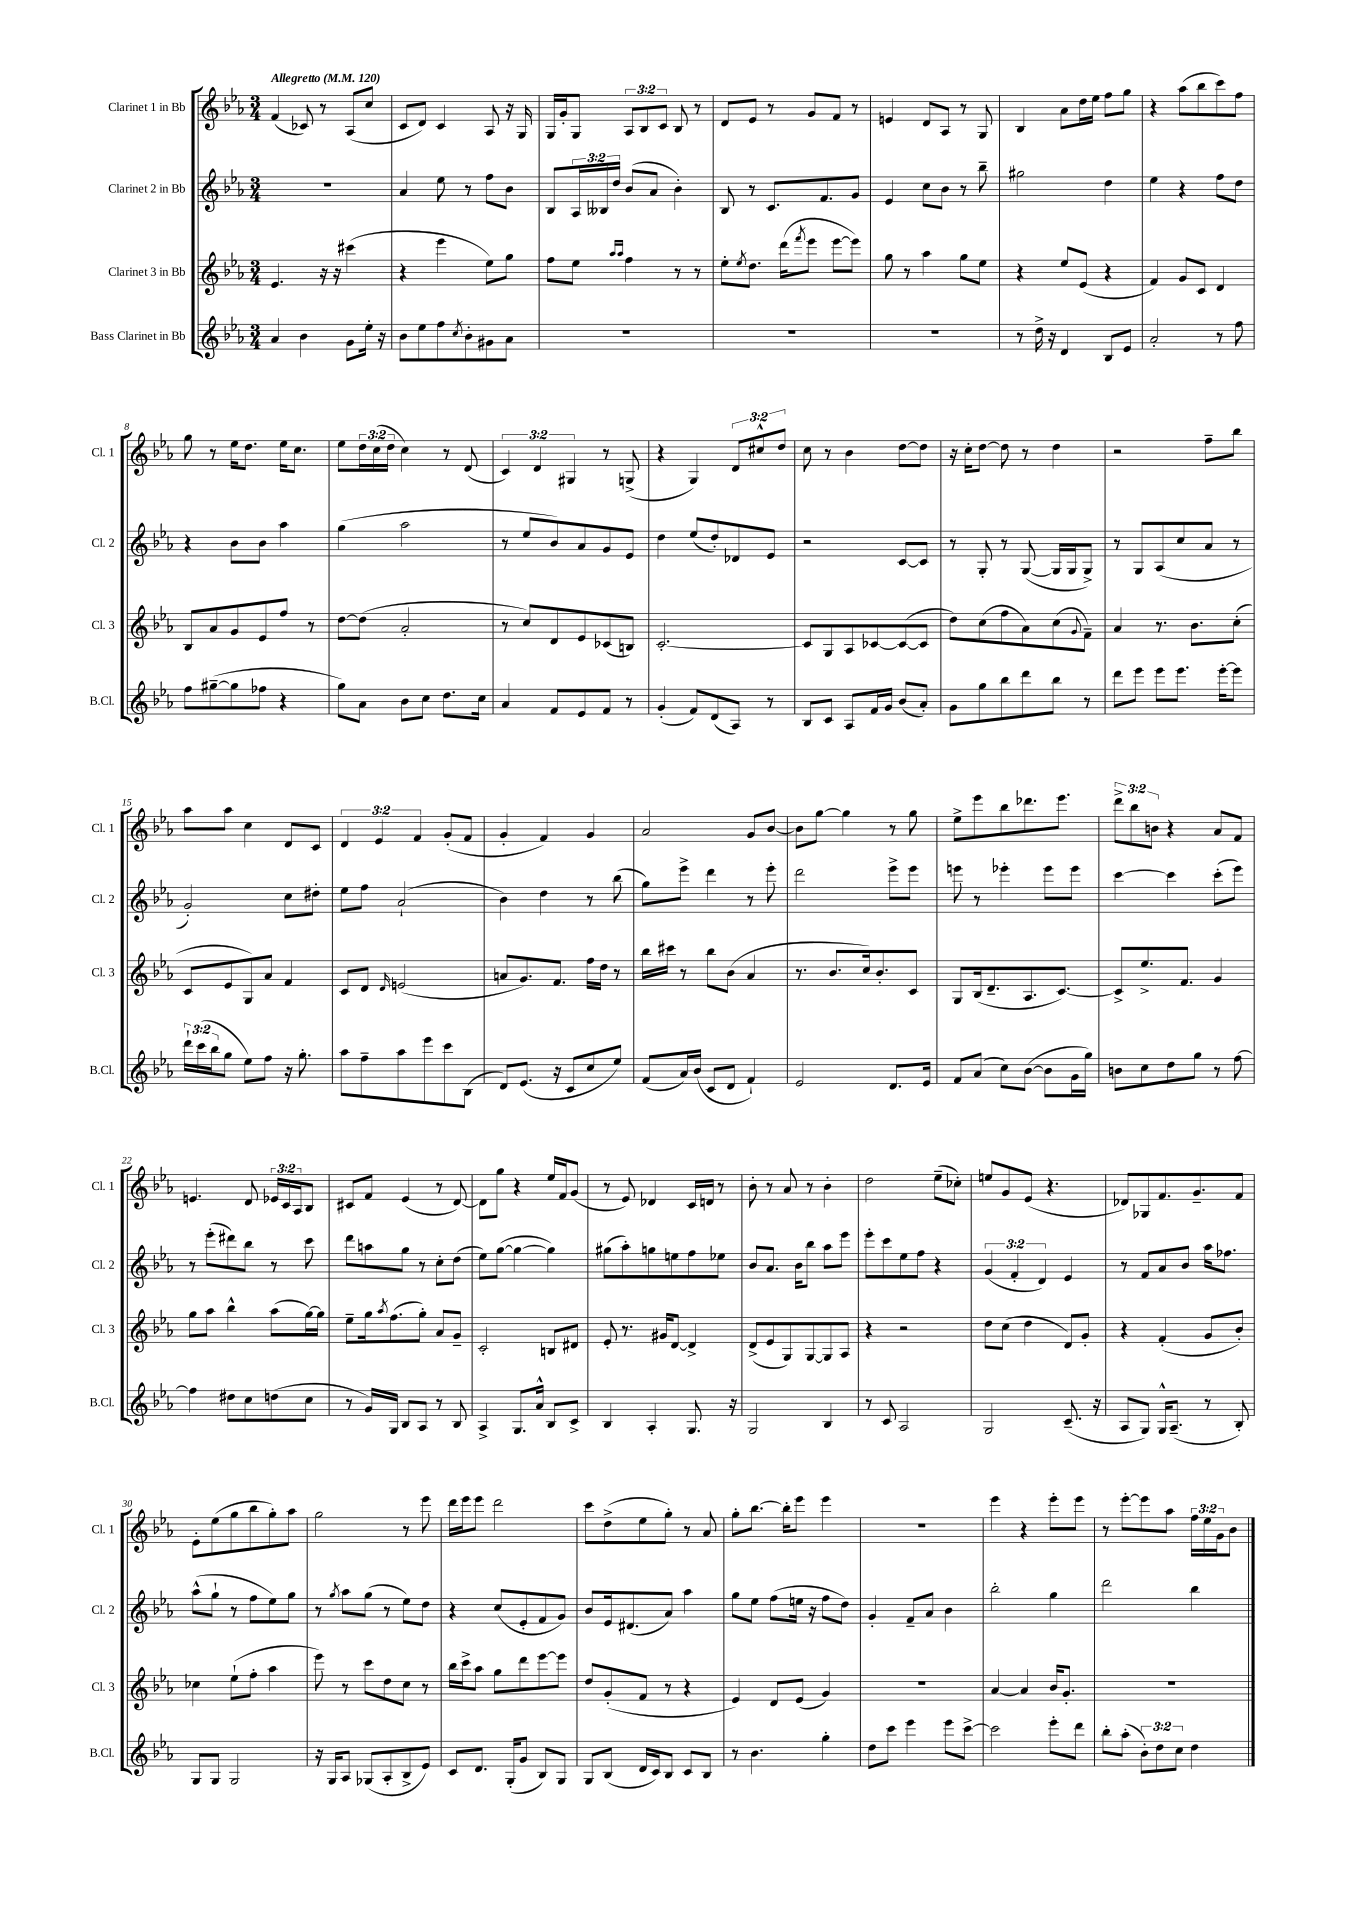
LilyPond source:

<<
\new StaffGroup <<
\new Staff = "s0" \with { instrumentName = "Clarinet 1 in Bb" shortInstrumentName = "Cl. 1" } {
    \clef treble \key ees \major \numericTimeSignature \time 3/4 \override Staff.TupletNumber.text = #tuplet-number::calc-fraction-text \tempo "Allegretto" 4 = 120
    f'4( ces'8) r8 aes8( c''8 |
    c'8 d'8) c'4 aes8 r16 g16 |
    g16 g'16-. g8 \tuplet 3/2 { aes8 bes8 c'8 } bes8 r8 |
    d'8 ees'8 r8 g'8 f'8 r8 |
    e'4 d'8 aes8 r8 g8 |
    bes4 aes'8 d''16 ees''16 f''8 g''8 |
    r4 aes''8( bes''8 c'''8) f''8 |
    g''8 r8 ees''16 d''8. ees''16 c''8. |
    ees''8 \tuplet 3/2 { d''16 c''16( d''16 } c''4) r8 d'8( |
    \tuplet 3/2 { c'4) d'4 gis4 } r8 g8->( |
    r4 g4) \tuplet 3/2 { d'8 cis''8-^ d''8 } |
    c''8 r8 bes'4 d''8~ d''8 |
    r16 c''16-. d''8~ d''8 r8 d''4 |
    r2 f''8-- bes''8 |
    aes''8 aes''8 c''4 d'8 c'8 |
    \tuplet 3/2 { d'4 ees'4 f'4 } g'8-.( f'8 |
    g'4-. f'4) g'4 |
    aes'2 g'8 bes'8~ |
    bes'8 g''8~ g''4 r8 g''8 |
    ees''8-> ees'''8 bes''8 des'''8. ees'''8. |
    \tuplet 3/2 { d'''8-> bes''8 b'8 } r4 aes'8 f'8 |
    e'4. d'8 \tuplet 3/2 { ees'16 c'16 aes16 } bes8 |
    cis'8 f'8 ees'4( r8 d'8~) |
    d'8 g''8 r4 ees''16 f'16 g'8( |
    r8 ees'8) des'4 c'16 d'16 r8 |
    bes'8-. r8 aes'8 r8 bes'4-. |
    d''2 ees''8--( ces''8-.) |
    e''8 g'8 ees'8( r4. |
    des'8) ges8 f'8. g'8.-- f'8 |
    ees'8-. ees''8( g''8 bes''8 g''8-.) aes''8 |
    g''2 r8 ees'''8 |
    d'''16 ees'''16 ees'''8 d'''2 |
    c'''8 d''8->( ees''8 g''8-.) r8 aes'8 |
    g''8-. bes''8.~ bes''16-. ees'''8 ees'''4 |
    R2. |
    ees'''4 r4 ees'''8-. ees'''8 |
    r8 ees'''8~-. ees'''8 aes''8 \tuplet 3/2 { f''16 ees''16 g'16 } bes'8 \bar "|." |
}
\new Staff = "s1" \with { instrumentName = "Clarinet 2 in Bb" shortInstrumentName = "Cl. 2" } {
    \clef treble \key ees \major \numericTimeSignature \time 3/4 \override Staff.TupletNumber.text = #tuplet-number::calc-fraction-text
    R2. |
    aes'4 ees''8 r8 f''8 bes'8 |
    bes8 \tuplet 3/2 { aes16 beses16 d''16 } bes'8( aes'8 bes'4-.) |
    bes8 r8 c'8. f'8. g'8 |
    ees'4 c''8 bes'8 r8 bes''8-- |
    gis''2 d''4 |
    ees''4 r4 f''8 d''8 |
    r4 bes'8 bes'8 aes''4 |
    g''4( aes''2 |
    r8 ees''8 bes'8) aes'8 g'8 ees'8 |
    d''4 ees''8( d''8-.) des'8 ees'8 |
    r2 c'8~ c'8 |
    r8 g8-. r8 g8~( g16 g16 g8->) |
    r8 g8 aes8( c''8 aes'8 r8 |
    g'2-.) c''8 dis''8-. |
    ees''8 f''8 aes'2-!( |
    bes'4) d''4 r8 bes''8( |
    g''8) ees'''8-> d'''4 r8 ees'''8-. |
    d'''2 ees'''8-> ees'''8 |
    e'''8 r8 ees'''4-. ees'''8 ees'''8 |
    c'''4~ c'''4 c'''8-.( ees'''8) |
    r8 ees'''8-.( dis'''8) bes''8 r8 c'''8 |
    d'''8 a''8 g''8 r8 c''8-. d''8( |
    ees''8) g''8~( g''4~ g''4) |
    gis''8( aes''8-.) g''8 e''8 f''8 ees''8 |
    bes'8 aes'8. bes'16 bes''8 aes''8 ees'''8 |
    ees'''8-. c'''8 ees''8 f''8 r4 |
    \tuplet 3/2 { g'4( f'4-. d'4) } ees'4 |
    r8 f'8 aes'8 bes'8 aes''16 fes''8. |
    aes''8-^( g''8-! r8 f''8 ees''8) g''8 |
    r8 \acciaccatura { g''8 } aes''8 g''8( r8 ees''8) d''8 |
    r4 c''8( ees'8-. f'8 g'8) |
    bes'8 ees'16 dis'8.( aes'8) aes''4 |
    g''8 ees''8 f''8( e''16 r16 f''8 d''8) |
    g'4-. f'8-- aes'8 bes'4 |
    bes''2-. g''4 |
    d'''2 bes''4 \bar "|." |
}
\new Staff = "s2" \with { instrumentName = "Clarinet 3 in Bb" shortInstrumentName = "Cl. 3" } {
    \clef treble \key ees \major \numericTimeSignature \time 3/4
    ees'4. r16 r16 cis'''4( |
    r4 ees'''4 ees''8) g''8 |
    f''8 ees''8 \grace { aes''16 aes''16 } f''4 r8 r8 |
    ees''8-. \acciaccatura { ees''8 } d''8. d'''16( \acciaccatura { f'''8 } ees'''8 ees'''8~ ees'''8) |
    g''8 r8 aes''4 g''8 ees''8 |
    r4 ees''8 ees'8( r4 |
    f'4) g'8 c'8 d'4 |
    bes8 aes'8 g'8 ees'8 f''8 r8 |
    d''8~ d''8( aes'2-. |
    r8 c''8) d'8 ees'8 ces'8( b8) |
    c'2.~-. |
    c'8 g8 aes8 ces'8~ ces'8~( ces'8 |
    d''8) c''8( f''8 aes'8) c''8( \appoggiatura { g'8 } f'8--) |
    aes'4 r8. bes'8. c''8-.( |
    c'8 ees'8 g8) aes'8 f'4 |
    c'8 d'8 \grace { d'16 } e'2( |
    a'8 g'8.) f'8. f''16 d''16 r8 |
    bes''16 cis'''16 r8 bes''8 bes'8( aes'4 |
    r8. bes'8. c''16) bes'8.-. c'8 |
    g8 bes16( d'8.-- aes8. c'8.~) |
    c'8-> ees''8.-> f'8. g'4 |
    g''8 aes''8 bes''4-^ aes''8( g''16~) g''16 |
    ees''8-- g''16 \acciaccatura { aes''8 } f''8.( g''8-.) aes'8 g'8-- |
    c'2-. b8 dis'8 |
    ees'8-. r8. gis'16 d'8~ d'4-> |
    d'8->( ees'8 g8) g8~ g8 aes8 |
    r4 r2 |
    d''8 c''8( d''4 d'8) g'8-. |
    r4 f'4-.( g'8 bes'8-.) |
    ces''4 ees''8-!( f''8-. aes''4 |
    ees'''8) r8 c'''8 d''8 c''8 r8 |
    bes''16 c'''16-> aes''8 g''8 d'''8 ees'''8~ ees'''8 |
    d''8 g'8-.( f'8 r8 r4 |
    ees'4) d'8 ees'8( g'4) |
    R2. |
    aes'4~ aes'4 bes'16 g'8.-. |
    R2. \bar "|." |
}
\new Staff = "s3" \with { instrumentName = "Bass Clarinet in Bb" shortInstrumentName = "B.Cl." } {
    \clef treble \key ees \major \numericTimeSignature \time 3/4 \override Staff.TupletNumber.text = #tuplet-number::calc-fraction-text
    aes'4 bes'4 g'8 ees''16-. r16 |
    bes'8 ees''8 f''8 \acciaccatura { c''8 } bes'8-. gis'8 aes'8 |
    R2. |
    R2. |
    R2. |
    r8 d''16-> r16 d'4 bes8 ees'8 |
    aes'2-. r8 f''8 |
    f''8 gis''8~--( gis''8 fes''8 r4 |
    g''8) aes'8 bes'8 c''8 d''8. c''16 |
    aes'4 f'8 ees'8 f'8 r8 |
    g'4-.( f'8) d'8( aes8) r8 |
    bes8 c'8 aes8 f'16 g'16 bes'8( aes'8-.) |
    g'8 g''8 bes''8 d'''8 bes''8 r8 |
    d'''8 ees'''8 ees'''8 ees'''8. ees'''16~-. ees'''8 |
    \tuplet 3/2 { d'''16-! c'''16( bes''16 } g''8 ees''8) f''8 r16 g''8.-. |
    aes''8 f''8-- aes''8 ees'''8 c'''8 bes8( |
    d'8) ees'8.( r16 c'8 c''8 ees''8) |
    f'8( aes'16) bes'16( c'8 d'8 f'4-!) |
    ees'2 d'8. ees'16 |
    f'8 aes'8( c''8) bes'8~( bes'8 g'16 g''16) |
    b'8 c''8 d''8 g''8 r8 f''8~ |
    f''4 dis''8 c''8 d''8( c''8 |
    r8 g'16) g16 bes8 aes8 r8 bes8 |
    aes4-> g8. aes'16-^ bes8 c'8-> |
    bes4 aes4-. g8. r16 |
    g2 bes4 |
    r8 c'8 aes2 |
    g2 c'8.--( r16 |
    aes8 g8) g16-^ aes8.--( r8 bes8-.) |
    g8 g8 g2 |
    r16 g16 aes8 ges8( aes8-. bes8-> ees'8) |
    c'8 d'8. g16-.( g'8 bes8) g8 |
    g8 bes8( d'16 c'16) bes8 c'8 bes8 |
    r8 bes'4. g''4-. |
    d''8 c'''8 ees'''4 ees'''8 c'''8~-> |
    c'''2 ees'''8-. d'''8 |
    bes''8-. aes''8-.( \tuplet 3/2 { bes'8-.) d''8 c''8 } d''4 \bar "|." |
}
>>
>>
